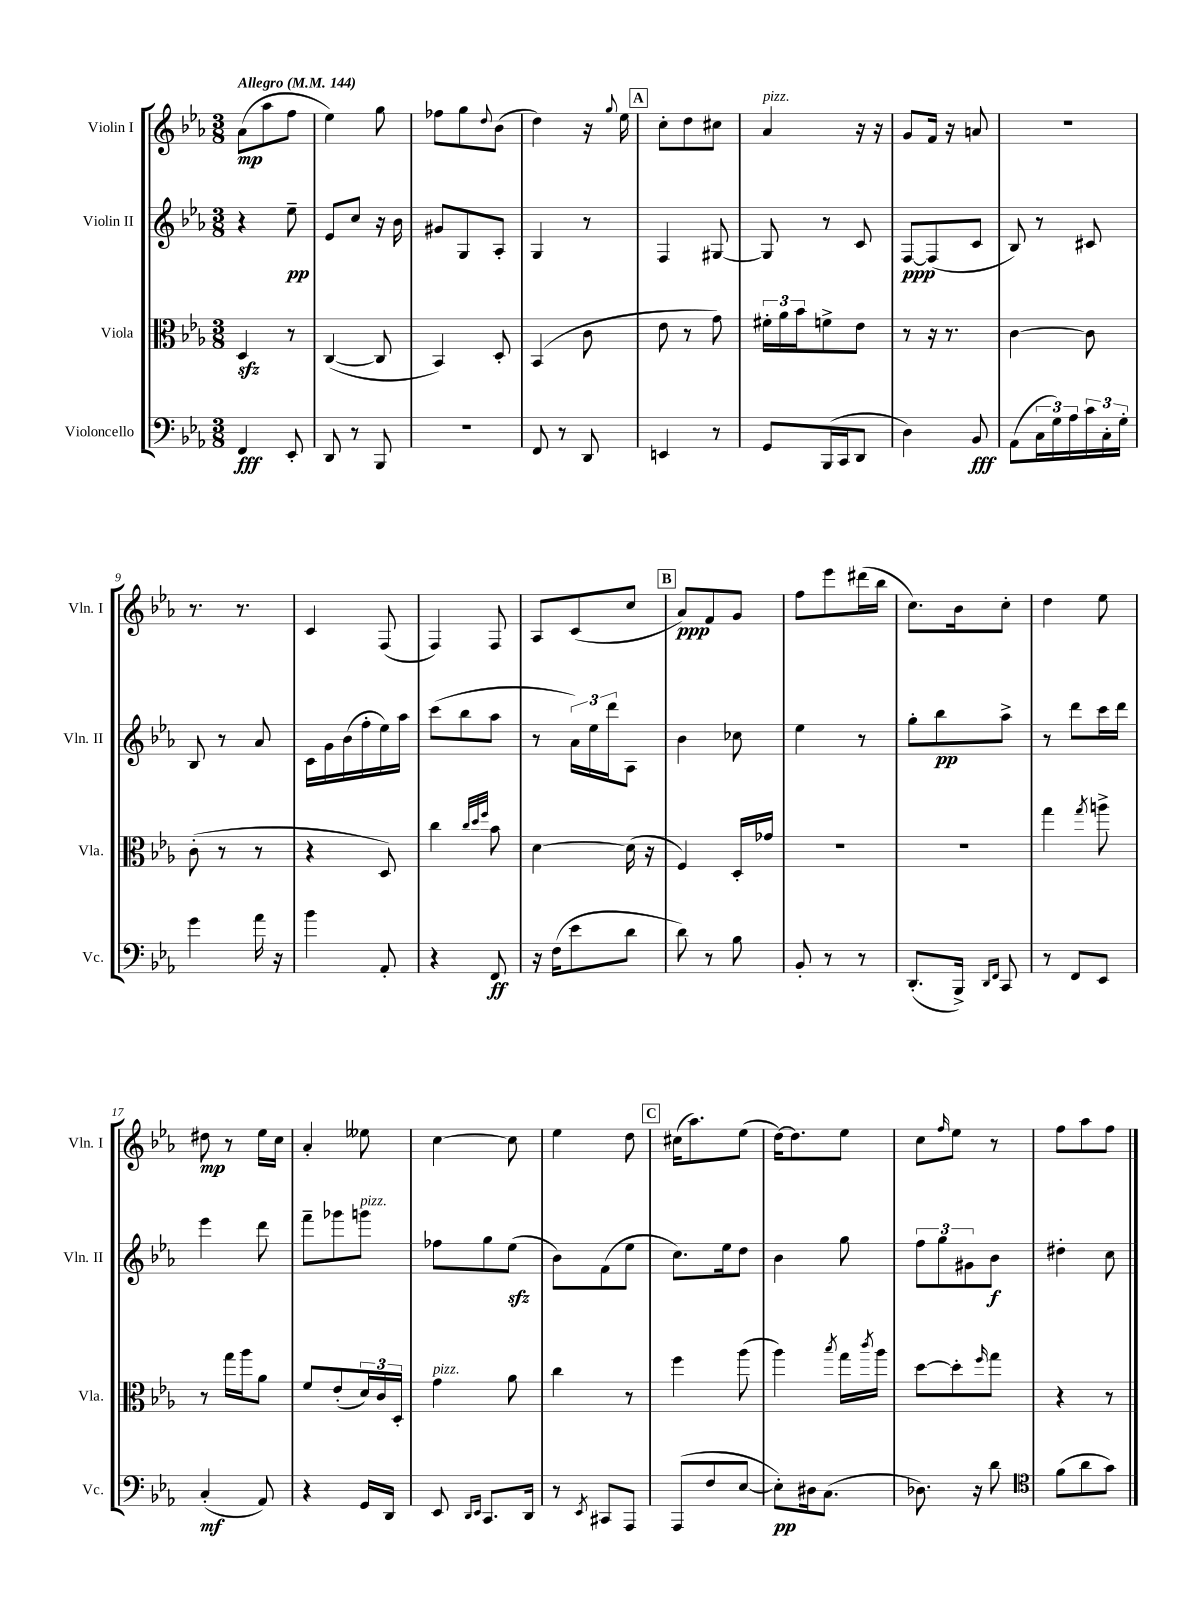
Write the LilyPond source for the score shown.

<<
\new StaffGroup <<
\new Staff = "s0" \with { instrumentName = "Violin I" shortInstrumentName = "Vln. I" } {
    \clef treble \key ees \major \numericTimeSignature \time 3/8 \tempo "Allegro" 4 = 144
    aes'8\mp( aes''8 f''8 |
    ees''4) g''8 |
    fes''8 g''8 \appoggiatura { d''8 } bes'8( |
    d''4) r16 \appoggiatura { g''8 } ees''16 |
    \mark \markup { \box "A" } c''8-. d''8 cis''8 |
    aes'4^\markup { \italic "pizz." } r16 r16 |
    g'8 f'16 r16 a'8 |
    r4. |
    r8. r8. |
    c'4 f8( |
    f4) f8 |
    aes8 c'8( c''8 |
    \mark \markup { \box "B" } aes'8\ppp) f'8 g'8 |
    f''8 ees'''8 dis'''16( bes''16 |
    c''8.) bes'16 c''8-. |
    d''4 ees''8 |
    dis''8\mp r8 ees''16 c''16 |
    aes'4-. eeses''8 |
    c''4~ c''8 |
    ees''4 d''8 |
    \mark \markup { \box "C" } cis''16( aes''8.) ees''8( |
    d''16~) d''8. ees''8 |
    c''8 \grace { f''16 } ees''8 r8 |
    f''8 aes''8 f''8 \bar "|." |
}
\new Staff = "s1" \with { instrumentName = "Violin II" shortInstrumentName = "Vln. II" } {
    \clef treble \key ees \major \numericTimeSignature \time 3/8
    r4 ees''8--\pp |
    ees'8 c''8 r16 bes'16 |
    gis'8 g8 aes8-. |
    g4 r8 |
    \mark \markup { \box "A" } f4 gis8~ |
    gis8 r8 c'8 |
    f8~\ppp f8( c'8 |
    bes8) r8 cis'8 |
    bes8 r8 aes'8 |
    c'16 g'16 bes'16( f''16-. ees''16) aes''16 |
    c'''8( bes''8 aes''8 |
    r8 \tuplet 3/2 { aes'16) ees''16 d'''16 } aes8 |
    \mark \markup { \box "B" } bes'4 ces''8 |
    ees''4 r8 |
    g''8-. bes''8\pp aes''8-> |
    r8 d'''8 c'''16 d'''16 |
    ees'''4 d'''8 |
    f'''8-- ges'''8 g'''8^\markup { \italic "pizz." } |
    fes''8 g''8 ees''8\sfz( |
    bes'8) f'8( ees''8 |
    \mark \markup { \box "C" } c''8.) ees''16 d''8 |
    bes'4 g''8 |
    \tuplet 3/2 { f''8 g''8 gis'8 } bes'8\f |
    dis''4-. c''8 \bar "|." |
}
\new Staff = "s2" \with { instrumentName = "Viola" shortInstrumentName = "Vla." } {
    \clef alto \key ees \major \numericTimeSignature \time 3/8
    d4\sfz r8 |
    c4~( c8 |
    bes,4) d8-. |
    bes,4( c'8 |
    \mark \markup { \box "A" } ees'8 r8 g'8) |
    \tuplet 3/2 { fis'16-. aes'16 bes'16 } f'8-> ees'8 |
    r8 r16 r8. |
    c'4~ c'8 |
    c'8-.( r8 r8 |
    r4 d8) |
    c''4 \grace { c''32 d''32 f''32 } bes'8 |
    d'4~ d'16( r16 |
    \mark \markup { \box "B" } f4) d16-. ges'16 |
    R4. |
    R4. |
    g''4 \acciaccatura { g''8 } a''8-> |
    r8 g''16 aes''16 aes'8 |
    f'8 ees'8-.( \tuplet 3/2 { d'16) c'16 d16-. } |
    g'4^\markup { \italic "pizz." } aes'8 |
    c''4 r8 |
    \mark \markup { \box "C" } f''4 aes''8( |
    aes''4) \acciaccatura { bes''8 } g''16 \acciaccatura { c'''8 } aes''16 |
    d''8~ d''8-. \grace { f''16 } g''8 |
    r4 r8 \bar "|." |
}
\new Staff = "s3" \with { instrumentName = "Violoncello" shortInstrumentName = "Vc." } {
    \clef bass \key ees \major \numericTimeSignature \time 3/8
    f,4\fff ees,8-. |
    d,8 r8 bes,,8 |
    r4. |
    f,8 r8 d,8 |
    \mark \markup { \box "A" } e,4 r8 |
    g,8 bes,,16( c,16 d,8 |
    d4) bes,8\fff |
    aes,8( \tuplet 3/2 { c16 g16) aes16 } \tuplet 3/2 { c'16 c16-. g16-. } |
    g'4 aes'16 r16 |
    bes'4 aes,8-. |
    r4 f,8\ff |
    r16 f16( ees'8 d'8 |
    \mark \markup { \box "B" } d'8) r8 bes8 |
    bes,8-. r8 r8 |
    d,8.-.( bes,,16->) \grace { d,16 f,16 } c,8 |
    r8 f,8 ees,8 |
    c4-.\mf( aes,8) |
    r4 g,16 d,16 |
    ees,8 \grace { d,16 ees,16 } c,8. d,16 |
    r8 \acciaccatura { ees,8 } cis,8 aes,,8 |
    \mark \markup { \box "C" } aes,,8( f8 ees8~ |
    ees8-.\pp) dis16 c8.( |
    des8.) r16 d'8 |
    \clef tenor f'8( aes'8 g'8) \bar "|." |
}
>>
>>
